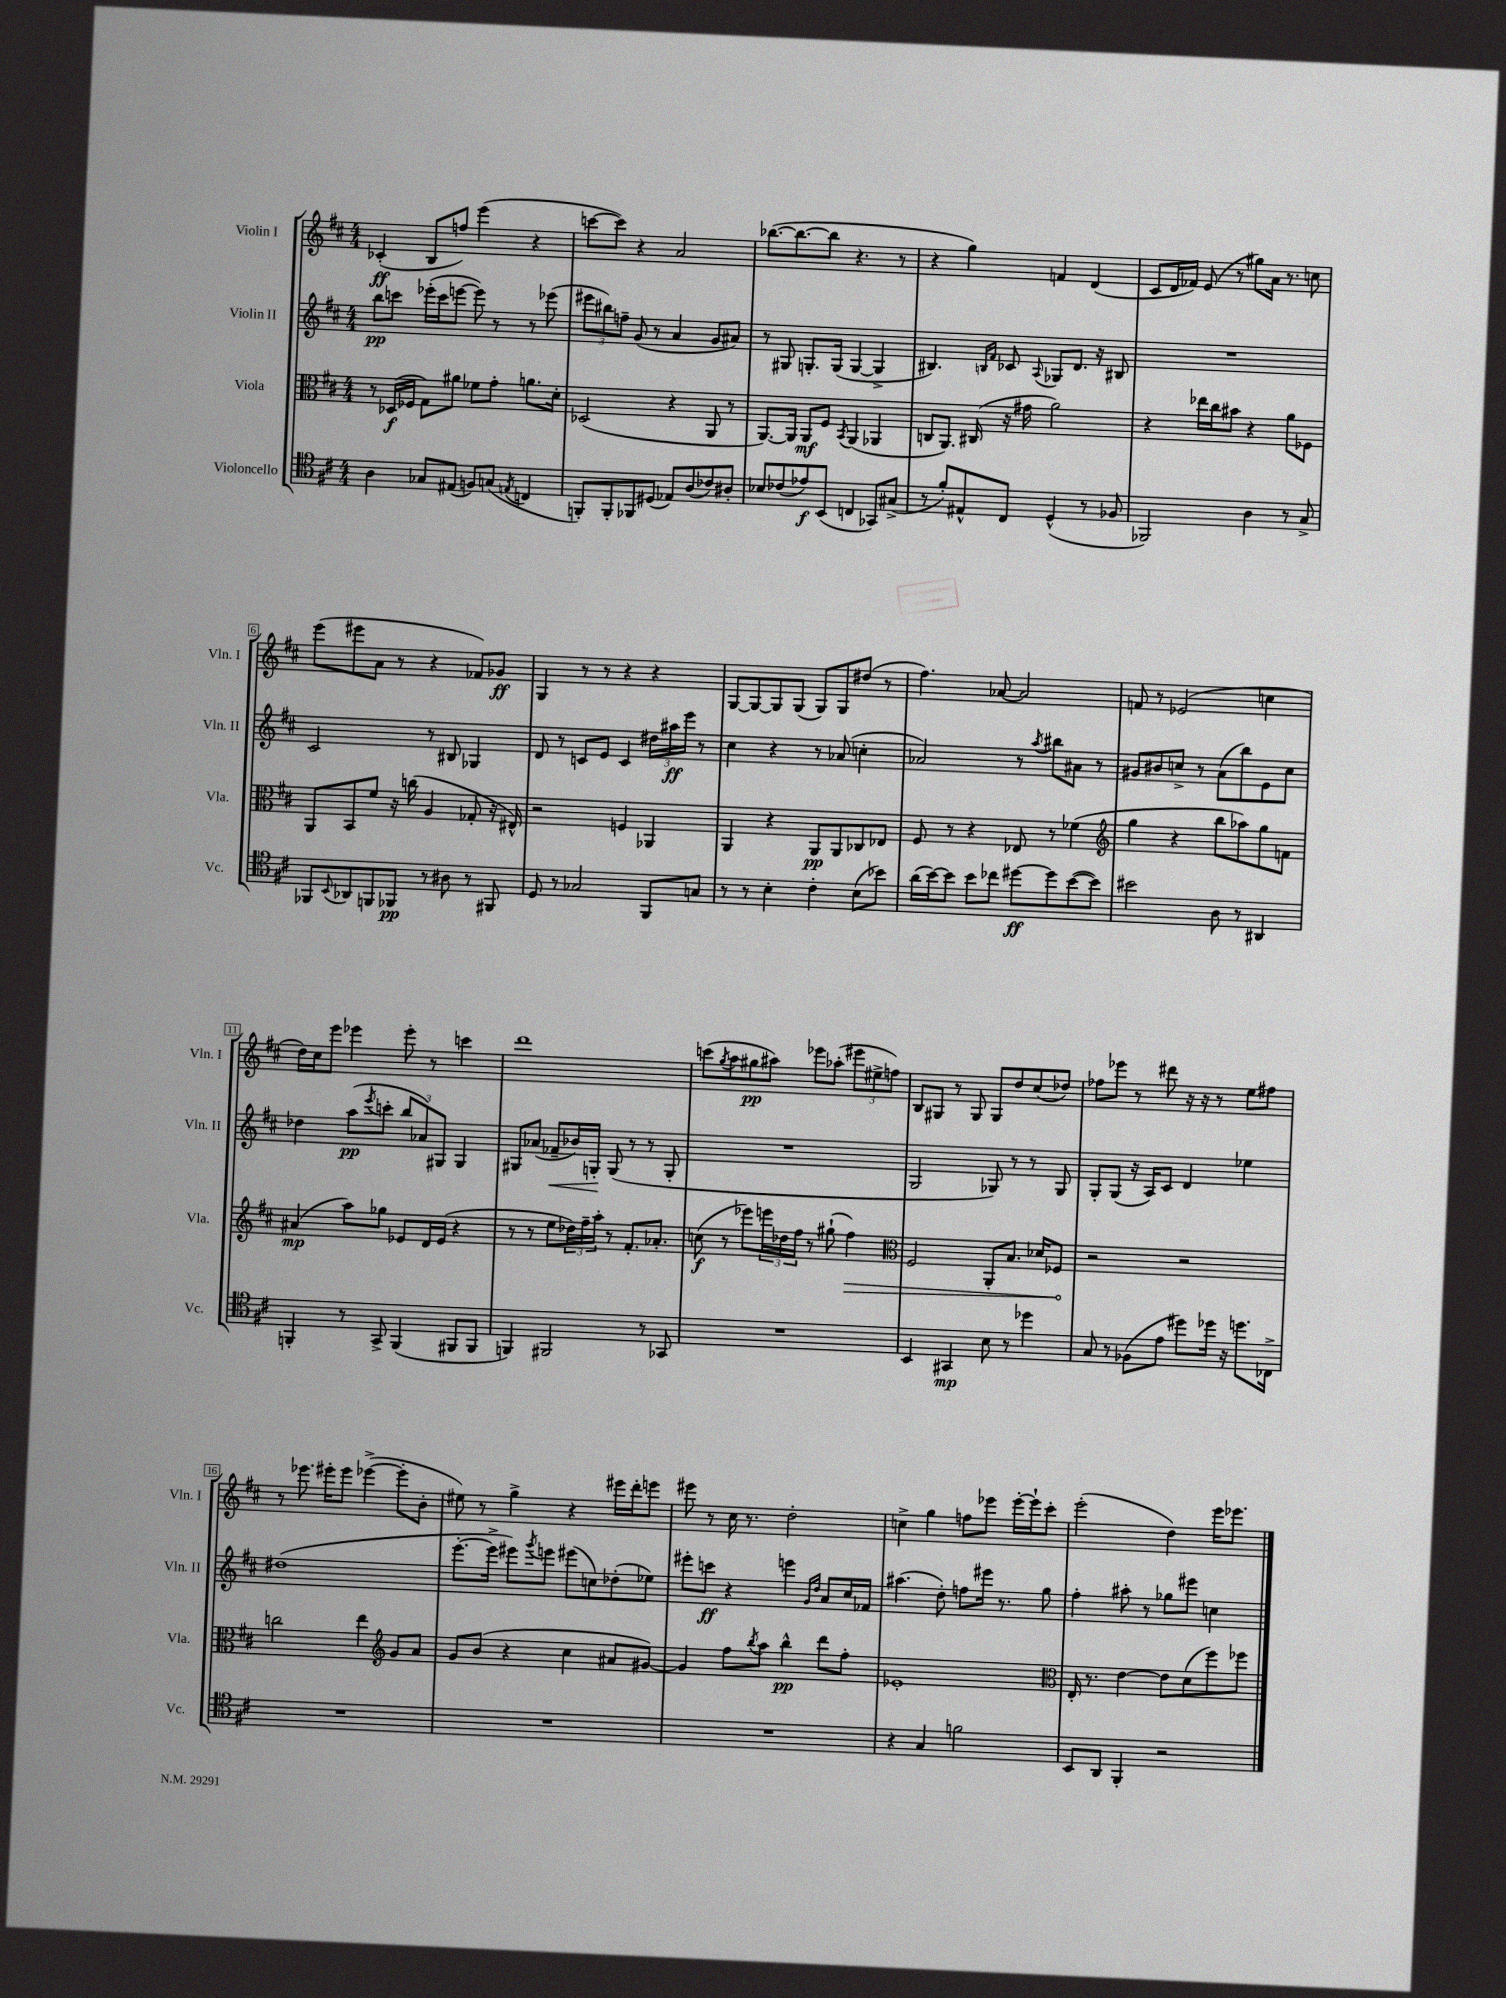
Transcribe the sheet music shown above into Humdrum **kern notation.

**kern	**dynam	**kern	**dynam	**kern	**dynam	**kern	**dynam
*part4	*part4	*part3	*part3	*part2	*part2	*part1	*part1
*staff4	*staff4	*staff3	*staff3	*staff2	*staff2	*staff1	*staff1
*I"Violoncello	*	*I"Viola	*	*I"Violin II	*	*I"Violin I	*
*I'Vc.	*	*I'Vla.	*	*I'Vln. II	*	*I'Vln. I	*
*clefC4	*	*clefC3	*	*clefG2	*	*clefG2	*
*k[f#c#]	*	*k[f#c#]	*	*k[f#c#]	*	*k[f#c#]	*
*M4/4	*	*M4/4	*	*M4/4	*	*M4/4	*
=1	=1	=1	=1	=1	=1	=1	=1
4A\	.	8r	.	8bb\L	pp	(4c-X'/	ff
.	.	(16D-X/LL	f	8cccn\J	.	.	.
.	.	16F-X/JJ	.	.	.	.	.
8G-X/L	.	8G\L)	.	(16eee-X'\LL	.	8B/L	.
.	.	.	.	16ccc\J	.	.	.
(8E#X/J	.	8a#X\J	.	[8eeen\J	.	8ffn/J)	.
8Fn/L)	.	8f-X\L	.	8eee\])	.	(4eee\	.
(8Gn/J	.	8g'\J	.	8r	.	.	.
8qEn/	.	.	.	.	.	.	.
4Cn/	.	8.an\L	.	8r	.	4r	.
.	.	.	.	(8eee-X\	.	.	.
.	.	16d'\Jk	.	.	.	.	.
=2	=2	=2	=2	=2	=2	=2	=2
8FFn'/L)	.	(2D-X/	.	12eee#X\L	.	[8cccn\L	.
.	.	.	.	12bb#X\)	.	.	.
8FF'/	.	.	.	.	.	8ccc\J])	.
.	.	.	.	12ffn~\J	.	.	.
8FF-X/	.	.	.	(8g/	.	4r	.
(8D#X/J	.	.	.	8r	.	.	.
8E-X/L)	.	4r	.	4a/	.	2a/	.
(8A/	.	.	.	.	.	.	.
8c-X/)	.	8AA/	.	8g/L	.	.	.
8A#X'/J	.	8r	.	8a#X/J)	.	.	.
=3	=3	=3	=3	=3	=3	=3	=3
8B-X/L	.	[8.AA/L)	.	8r	.	([8.bb-X\L	.
(8c-X/	.	.	.	8G#X/	.	.	.
.	.	16AA/Jk]	.	.	.	8.bb-\_	.
8e-X/)	f	8AA/L	mf	8.Gn'/L	.	.	.
(8BB/J	.	8F#/J	.	.	.	8bb-\J]	.
.	.	.	.	(16G/Jk	.	.	.
.	.	8qBB/	.	.	.	.	.
4Cn/	.	(4AA/	.	[4G/	.	4.r	.
8GG-X/L)	.	4AA-X/	.	4G^/]	.	.	.
(8G#X^/J	.	.	.	.	.	8r	.
=4	=4	=4	=4	=4	=4	=4	=4
8r	.	8Cn/L	.	4.B#X/)	.	4r	.
8f#'/L)	.	8.AA/J)	.	.	.	.	.
8E#X^^/	.	.	.	.	.	4gg\)	.
.	.	(16C#X/	.	.	.	.	.
.	.	.	.	16qqBn/LL	.	.	.
.	.	.	.	16qqf#/JJ	.	.	.
8C#/J	.	16r	.	8c-X/	.	.	.
.	.	16g#X\	.	.	.	.	.
.	.	.	.	8qqA/	.	.	.
(4D^^/	.	2a\)	.	8G-X/L	.	4fn/	.
.	.	.	.	8.d/J	.	.	.
8r	.	.	.	.	.	(4d/	.
.	.	.	.	16r	.	.	.
8F-X/	.	.	.	8B#X/	.	.	.
=5	=5	=5	=5	=5	=5	=5	=5
2FF-X/)	.	4r	.	1r	.	8c#/L	.
.	.	.	.	.	.	16d/L	.
.	.	.	.	.	.	16f-X/JJ)	.
.	.	16ee-X\LL	.	.	.	(8e/	.
.	.	16cc#\J	.	.	.	.	.
.	.	8b#X\J	.	.	.	8r	.
4A\	.	4r	.	.	.	8gg#X\L)	.
.	.	.	.	.	.	16a\Jk	.
.	.	.	.	.	.	8.r	.
8r	.	8a\L	.	.	.	.	.
8G^/	.	8F-X\J	.	.	.	8ccn\	.
!!LO:LB:g=z
=6	=6	=6	=6	=6	=6	=6	=6
8FF-X/L	.	8AA/L	.	2c#/	.	(8eee\L	.
8qqBB/	.	.	.	.	.	.	.
8AA-X/	.	8BB/	.	.	.	8eee#X\	.
8FFn/	.	8f#/J	.	.	.	8a\J	.
8FF-X/J	pp	16r	.	.	.	8r	.
.	.	(16ccn\	.	.	.	.	.
8r	.	4A/	.	8r	.	4r	.
8A#X\	.	.	.	8B#X/	.	.	.
8r	.	8G-X'/	.	4G-X/	.	8f-X/L)	.
8FF#X/	.	16r	.	.	.	8g-X/J	ff
.	.	16E#X^^/)	.	.	.	.	.
=7	=7	=7	=7	=7	=7	=7	=7
8D/	.	2r	.	8d/	.	4G/	.
8r	.	.	.	8r	.	.	.
2G-X/	.	.	.	8cn/L	.	8r	.
.	.	.	.	8e/J	.	8r	.
.	.	4Fn/	.	4c/	.	4r	.
8FF#/L	.	4AA-X/	.	24dd#X\LL	.	4r	.
.	.	.	.	24aa#X\	ff	.	.
.	.	.	.	24eee\JJ	.	.	.
8Gn/J	.	.	.	8r	.	.	.
=8	=8	=8	=8	=8	=8	=8	=8
8r	.	4AA/	.	4cc#\	.	[8G/L	.
8r	.	.	.	.	.	8G/_	.
4B'\	.	4r	.	4r	.	8G/]	.
.	.	.	.	.	.	(8G/J	.
4c#'\	.	8AA/L	pp	8r	.	8G/L)	.
.	.	8AA/	.	(8a-X/	.	8G/	.
(8B\L	.	8C-X/	.	4ccn'\	.	(8dd#X/J	.
8b-X\J)	.	8E-X/J	.	.	.	8r	.
=9	=9	=9	=9	=9	=9	=9	=9
(16a\LL	.	8F#/	.	2a-X/)	.	4.ff#\)	.
[16b\J)	.	.	.	.	.	.	.
8b\J]	.	8r	.	.	.	.	.
8b\L	.	4r	.	.	.	.	.
8cc-X\J	.	.	.	.	.	[8a-X/	.
[8dd#X\L	ff	8E-X/	.	8r	.	2a-/]	.
.	.	.	.	8qaa/	.	.	.
8dd#\]	.	8r	.	8bb#X\L	.	.	.
([8b\	.	(4f-X\	.	8a#X\J	.	.	.
8b\J])	.	.	.	8r	.	.	.
=10	=10	=10	=10	=10	=10	=10	=10
*	*	*clefG2	*	*	*	*	*
2b#X\	.	4gg\	.	8g#X/L	.	8fn/	.
.	.	.	.	8b#X/	.	8r	.
.	.	4r	.	8ccn^/J	.	(2e-X/	.
.	.	.	.	8r	.	.	.
8A\	.	8bb\L	.	(8a\L	.	.	.
8r	.	8aa-X\)	.	8bb\)	.	.	.
4AA#X/	.	8gg\	.	8e\	.	4ccn\	.
.	.	8fn\J	.	8cc\J	.	.	.
!!LO:LB:g=z
=11	=11	=11	=11	=11	=11	=11	=11
4FFn'/	.	(4a#X/	mp	4dd-X\	.	16dd\LL)	.
.	.	.	.	.	.	16cc#\J	.
.	.	.	.	.	.	8eee\J	.
8r	.	8aa\L)	.	(8aa\L	pp	4eee-X\	.
.	.	.	.	8qeee/	.	.	.
8GG^/	.	8gg-X\J	.	8cccn'\J	.	.	.
(4FF/	.	8e-X/L	.	12bb/L	.	8eee-'\	.
.	.	.	.	12a-X/)	.	.	.
.	.	16d/L	.	.	.	8r	.
.	.	.	.	12G#X/J	.	.	.
.	.	(16e-/JJ	.	.	.	.	.
8FF#X/L	.	4r	.	4G#/	.	4cccn\	.
8FF#/J	.	.	.	.	.	.	.
=12	=12	=12	=12	=12	=12	=12	=12
4FFn/)	.	8r	.	8G#X/L	.	1ddd	.
.	.	8r	.	(8a-X/J	.	.	.
!	!	!	!	!	!LO:HP:b	!	!
2FF#X/	.	8ee\L	.	8f-X~/L	<	.	.
.	.	24dd-X\L)	.	16b-X/L)	.	.	.
.	.	24ff#~\	.	.	.	.	.
.	.	.	.	16Gn'/JJ	.	.	.
.	.	24aa'\JJ	.	.	.	.	.
.	.	8r	.	(8G/	[	.	.
.	.	8.f#'/L	.	8r	.	.	.
8r	.	.	.	8r	.	.	.
.	.	8.a-X'/J	.	.	.	.	.
8GG-X/	.	.	.	8G'/	.	.	.
=13	=13	=13	=13	=13	=13	=13	=13
1r	.	(8ccn\	f	1r	.	(8cccn\L	.
.	.	.	.	.	.	8qgg/	.
.	.	8r	.	.	.	8aa\	.
.	.	8eee-X\L)	.	.	.	8gg#X\	pp
.	.	24eeen\L	.	.	.	8aa#X\J)	.
.	.	24dd-X\	.	.	.	.	.
.	.	24ff#\JJ	.	.	.	.	.
.	.	8r	.	.	.	8eee-X\L	.
.	.	(8gg#X`\	.	.	.	(8aa-X'\J	.
!	!	!	!LO:HP:b	!	!	!	!
.	.	4ff#\)	>	.	.	12eee#X\L	.
.	.	.	.	.	.	12ee#X^\	.
.	.	.	.	.	.	12ffn\J)	.
=14	=14	=14	=14	=14	=14	=14	=14
*	*	*clefC3	*	*	*	*	*
4BB/	.	2F#/	.	2G/	.	8B/L	.
.	.	.	.	.	.	8G#X/J	.
4GG#X/	mp	.	.	.	.	8r	.
.	.	.	.	.	.	8G#/	.
8B\	.	8AA'/L	.	8G-X/)	.	8G#/L	.
8r	.	8.B/J	.	8r	.	8dd/	.
4dd-X\	.	.	.	8r	.	(8cc#/	.
.	.	16d-X/KL	.	.	.	.	.
.	.	8F-X/J	.	8G-/	.	8dd-X/J)	.
.	.	.	]	.	.	.	.
=15	=15	=15	=15	=15	=15	=15	=15
8G/	.	2r	.	8G'/L	.	8ff-X\L	.
8r	.	.	.	(8G/J	.	8eee-X\J	.
(8F-X\L	.	.	.	16r	.	8r	.
.	.	.	.	16A/KL)	.	.	.
8e\J	.	.	.	8c#/J	.	8ddd#X\	.
8dd#X\L)	.	2r	.	4d/	.	16r	.
.	.	.	.	.	.	16r	.
16dd-X\Jk	.	.	.	.	.	8r	.
16r	.	.	.	.	.	.	.
8.ddn\L	.	.	.	4ee-X\	.	8ee\L	.
.	.	.	.	.	.	8ff#X\J	.
16C-X^\Jk	.	.	.	.	.	.	.
!!LO:LB:g=z
=16	=16	=16	=16	=16	=16	=16	=16
1r	.	2ccn\	.	(1dd#X	.	8r	.
.	.	.	.	.	.	8.eee-X\	.
.	.	.	.	.	.	16eee#X'\KL	.
.	.	.	.	.	.	8eee#\J	.
.	.	4ee\	.	.	.	([4eee-X^\	.
*	*	*clefG2	*	*	*	*	*
.	.	8g/L	.	.	.	8eee-'\L]	.
.	.	8a/J	.	.	.	8b'\J	.
=17	=17	=17	=17	=17	=17	=17	=17
1r	.	8g/L	.	[8.eee'\L	.	8ee#X\)	.
.	.	(8b/J	.	.	.	8r	.
.	.	.	.	16eee^\Jk]	.	.	.
.	.	4r	.	8eee#X\L)	.	4gg^\	.
.	.	.	.	8qggg/	.	.	.
.	.	.	.	8eeen\J	.	.	.
.	.	4cc#\	.	(8eee#X\L	.	4r	.
.	.	.	.	8ccn\)	.	.	.
.	.	8a#X/L	.	(8dd-X'\	.	16eee#X\LL	.
.	.	.	.	.	.	16ddd'\J	.
.	.	[8g#X/J)	.	8ee-X\J)	.	8eeen\J	.
=18	=18	=18	=18	=18	=18	=18	=18
1r	.	4g#/]	.	8eee#X'\L	.	8eee#X\	.
.	.	.	.	8cccn\J	ff	8r	.
.	.	8ff#\L	.	4r	.	16cc#\	.
.	.	.	.	.	.	8.r	.
.	.	8qbb/	.	.	.	.	.
.	.	8aa\J	.	.	.	.	.
.	.	4bb^^\	pp	4eeen\	.	2dd'\	.
.	.	.	.	16qqg/LL	.	.	.
.	.	.	.	16qqdd/JJ	.	.	.
.	.	8ddd\L	.	8a/L	.	.	.
.	.	8ff#'\J	.	16cc#/L	.	.	.
.	.	.	.	16f-X/JJ	.	.	.
=19	=19	=19	=19	=19	=19	=19	=19
4r	.	1e-X'	.	(4.aa#X\	.	4ccn^\	.
4G/	.	.	.	.	.	4gg\	.
.	.	.	.	8dd'\)	.	.	.
2fn\	.	.	.	8ffn\L	.	8ffn\L	.
.	.	.	.	16eee#X\Jk	.	8eee-X\J	.
.	.	.	.	8.r	.	.	.
.	.	.	.	.	.	[16eee-'\LL	.
.	.	.	.	.	.	16eee-`\J]	.
.	.	.	.	8gg\	.	8ccc#'\J	.
=20	=20	=20	=20	=20	=20	=20	=20
*	*	*clefC3	*	*	*	*	*
8BB/L	.	16E'/	.	4ff#'\	.	(2eee'\	.
.	.	8.r	.	.	.	.	.
8AA/J	.	.	.	.	.	.	.
4FF#'/	.	[4e\	.	8aa#X'\	.	.	.
.	.	.	.	8r	.	.	.
2r	.	8e\L]	.	8gg-X\L	.	4dd\)	.
.	.	(8d\	.	8eee#X\J	.	.	.
.	.	8ff#\)	.	4ccn\	.	16eee\KL	.
.	.	.	.	.	.	8.eee-X\J	.
.	.	8ff-X\J	.	.	.	.	.
==	==	==	==	==	==	==	==
*-	*-	*-	*-	*-	*-	*-	*-
